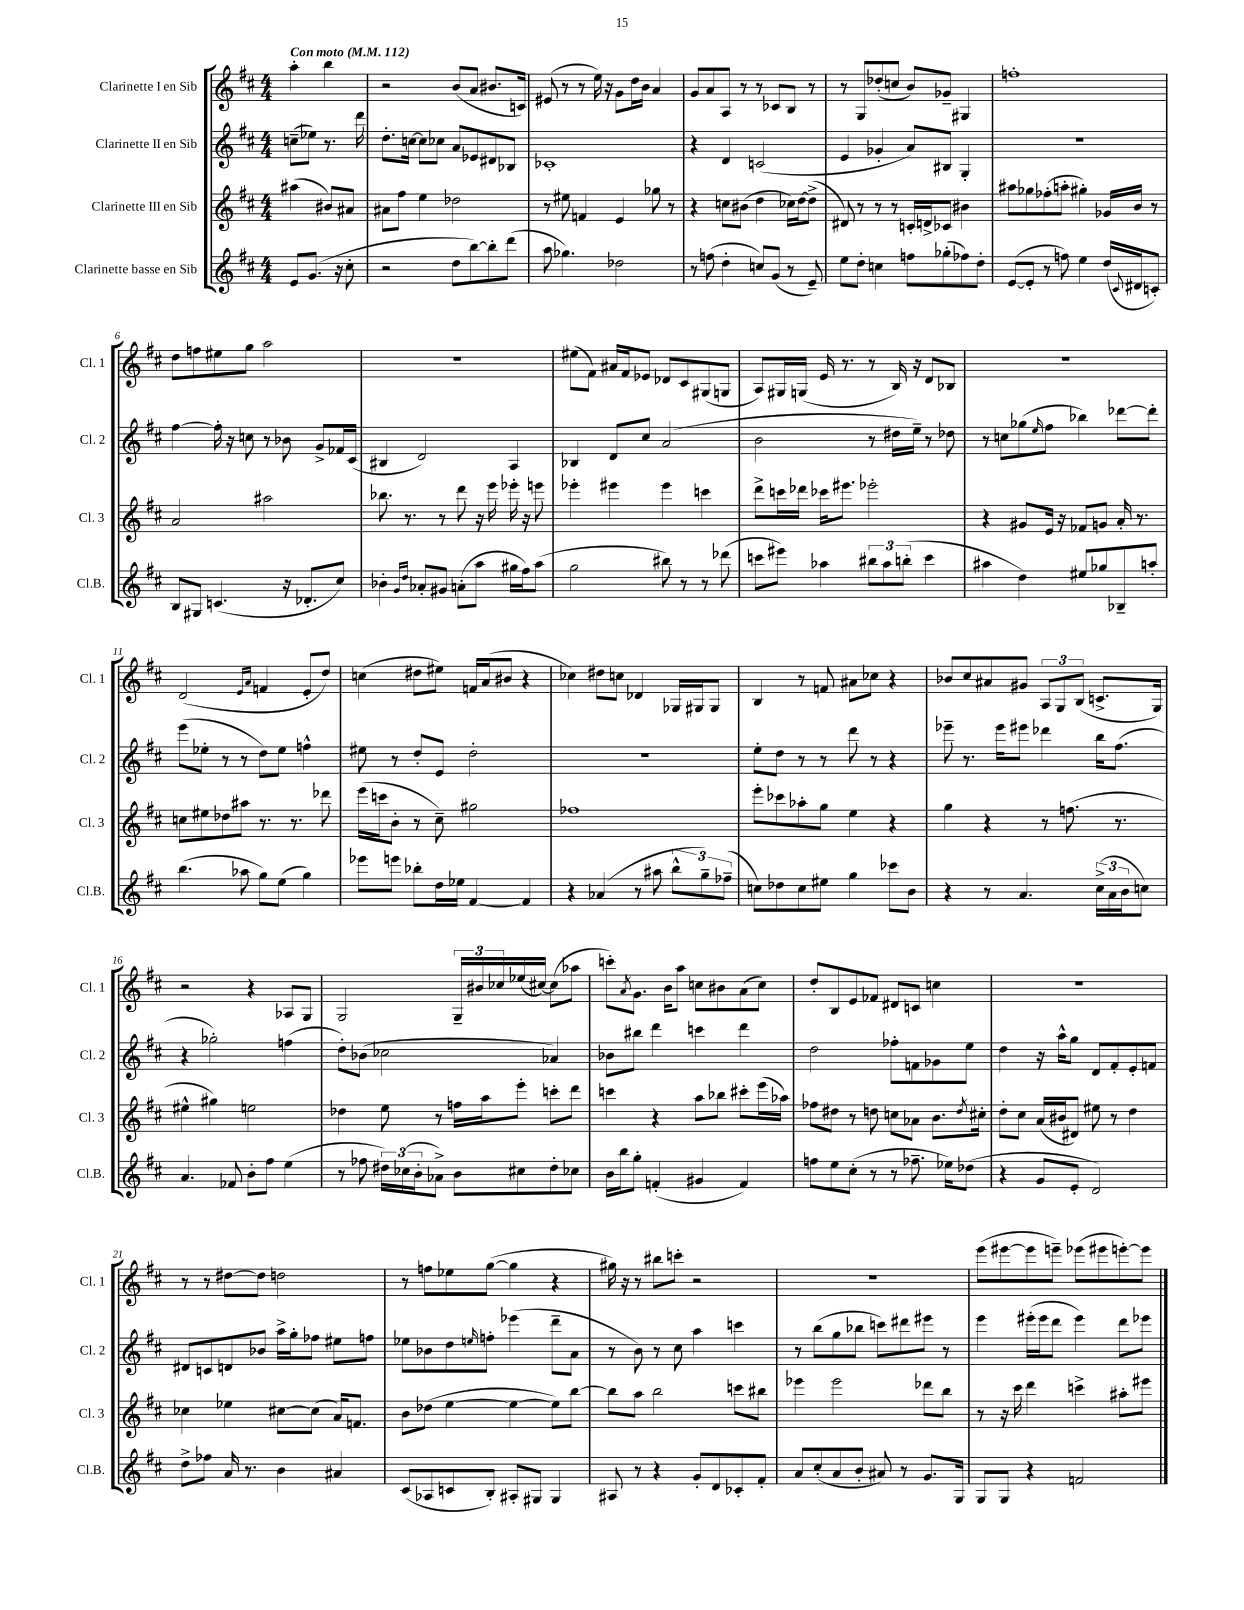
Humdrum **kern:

**kern	**kern	**kern	**kern
*staff4	*staff3	*staff2	*staff1
*clefG2	*clefG2	*clefG2	*clefG2
*k[f#c#]	*k[f#c#]	*k[f#c#]	*k[f#c#]
*M4/4	*M4/4	*M4/4	*M4/4
*MM112	*MM112	*MM112	*MM112
8e	(4aa#	(8cc~	4aa'
(8.g	.	8ee-)	.
.	8b#)	8.r	4bb
16r	.	.	.
8cc#'	8a#	.	.
.	.	16ddd	.
=	=	=	=
2r	8a#	8.dd'	2r
.	8ff#	.	.
.	.	[16cc	.
.	4ee	8cc]	.
.	.	8cc-	.
8dd	2dd-	8a	(8b
[8bb)	.	8e-	8a
8bb']	.	8d#	8.b#
(8ddd	.	8B-	.
.	.	.	16c)
=	=	=	=
8aa	8r	1c-'	(8e#
4.gg-)	8ee#	.	8r
.	4f	.	8r
.	.	.	16ee)
.	.	.	16r
2dd-	4e	.	8g
.	.	.	16dd
.	.	.	16b
.	8gg-	.	4a
.	8r	.	.
=	=	=	=
8r	4r	4r	8g
(8ff	.	.	8a
4dd'	8cc	4d	8A
.	(8b#	.	8r
8cc)	4dd	(2c	8r
(8g	.	.	8c-
8r	16cc-)	.	8B
.	[16dd	.	.
8e~)	(8dd^]	.	8r
=	=	=	=
8ee	8d#)	4e	8r
8dd'	8r	.	8G
4cc	8r	4g-'	(8dd-'
.	8r	.	8cc
8ff	16c'	8a)	8b)
.	16d^	.	.
(8gg-'	8c-	8B#	8g-~
8ff-)	4b#	4G'	4G#
8dd'	.	.	.
=	=	=	=
([8e	8aa#	1r	1ff'
8e']	8gg-	.	.
8r	(8ff-'	.	.
8ff)	8aa'	.	.
4ee	4gg#')	.	.
(16dd	16g-	.	.
8qqc#	.	.	.
16d#	16b	.	.
8c')	8r	.	.
=	=	=	=
8B	2a	[4ff#	8dd
8G#	.	.	8ff
(4.c	.	16ff#']	8ee#
.	.	16r	.
.	.	8cc	8gg
.	2aa#	8r	2aa
16r	.	8b-	.
8.d-'	.	.	.
.	.	8g^	.
8cc#)	.	16f-	.
.	.	(16c#	.
=	=	=	=
4b-'	8.bb-	4B#	1r
.	8.r	.	.
16qqg	.	.	.
16qqdd	.	.	.
8a-'	.	2d)	.
8g#	8r	.	.
(8a'	8ddd	.	.
8aa	16r	.	.
.	16eee	.	.
16gg#	16eee-'	4A	.
16ff#)	16r	.	.
(8aa	8eee	.	.
=	=	=	=
2gg	4eee-'	4B-	(8ee#
.	.	.	8f#)
.	4eee#	8d	16a#
.	.	.	16f#
.	.	8cc#	8e-
8bb#)	4eee#	(2a	8d-
8r	.	.	8c#
8r	4ccc	.	(8G#
(8ddd-	.	.	8G
=	=	=	=
8ccc	8ddd^	2b	8A)
8eee#)	16ccc	.	16G#
.	16ddd-	.	(16G
4aa-	16ccc-	.	16e
.	8.eee#	.	8.r
12bb#	2eee-'	8r	8r
12aa-	.	.	.
.	.	16dd#	16B)
(12bb'	.	.	.
.	.	16ee~)	16r
4ccc	.	8r	8d
.	.	8dd-	8B-
=	=	=	=
4aa#	4r	8r	1r
.	.	8cc	.
4dd)	8g#	(8gg-	.
.	.	16qqee	.
.	16e	8ff#	.
.	16r	.	.
8ee#	8f-	4bb-)	.
8gg-	8g	.	.
8B-~	16a'	[8ddd-	.
.	8.r	.	.
8aa'	.	8ddd-']	.
=	=	=	=
(4.bb	8cc	(8eee	(2d
.	8ee#	8ee-'	.
.	8dd-	8r	.
8aa-	8aa#	8r	.
.	.	.	16qqe
.	.	.	16qqa
8gg)	8.r	8dd)	4f
(8ee	.	8ee-	.
.	8.r	.	.
4gg)	.	4ff^^	8e'
.	8ddd-	.	8dd)
=	=	=	=
8eee-	(16eee	8ee#	(4cc
.	16ccc	.	.
8eee	8b'	8r	.
8bb-'	8r	8dd'	8dd#
16dd	8cc#~)	8e	8ee#)
16ee-	.	.	.
[4f#	2gg#	2dd'	16f
.	.	.	(16a
.	.	.	8b#
4f#]	.	.	4r
=	=	=	=
4r	1ff-	1r	4cc-)
(4a-	.	.	8dd#
.	.	.	8cc
8r	.	.	4d-
8aa#	.	.	.
12bb^^	.	.	16G-
.	.	.	16G#
12gg~)	.	.	.
.	.	.	8G#
(12ff-~	.	.	.
=	=	=	=
8cc)	8eee'	8ee'	4B
8dd-	8ccc-	8dd	.
8cc	8aa-'	8r	8r
8ee#	8gg	8r	8f
4gg	4ee	8ddd	8a#
.	.	8r	8cc-
8ccc-	4r	4r	4r
8b	.	.	.
=	=	=	=
4r	4gg	8eee-~	8b-
.	.	8.r	8cc#
8r	4r	.	8a#
.	.	16eee-	.
4.a	.	8eee#	8g#
.	8r	4ddd-	12A
.	.	.	12G
.	(8.ff	.	.
.	.	.	(12B
(24cc#^	.	16bb	8.c^
24a	.	.	.
.	8.r	(8.ff#	.
24b	.	.	.
8cc)	.	.	.
.	.	.	16G)
=	=	=	=
4.a	4ee#^^	4r	2r
.	4gg#)	2gg-')	.
8f-	.	.	.
8b'	2ee	.	4r
8ff#	.	.	.
(4ee	.	(4ff	8A-
.	.	.	8G
=	=	=	=
8r	4dd-	8dd')	2G
8ff-	.	(8b-	.
24dd#)	8ee	2cc-	.
(24cc-	.	.	.
24b'	.	.	.
8a-^)	8r	.	.
8b	16ff	.	24G~
.	.	.	24b#
.	16aa	.	.
.	.	.	24cc-
8cc#	8eee'	.	(16ee-
.	.	.	[16cc#)
8dd#'	8ccc'	4a-)	(8cc#]
8cc-	8ddd	.	8aa-
=	=	=	=
16b	4ccc	8b-	8ccc')
16bb	.	.	.
.	.	.	8qa
8gg'	.	8bb#	8.g
(4f'	4r	4ddd	.
.	.	.	16b
.	.	.	8aa
4g#	8aa	4ccc	8cc
.	8bb-	.	8b#
4f)	8ccc#'	4ddd	(8a
.	(16eee	.	8cc)
.	16aa-)	.	.
=	=	=	=
8ff	8ff-	2dd	8dd'
8ee	8dd#	.	8B
(8cc#'	8r	.	8e
8r	8dd	.	8f-
8r	8cc	8ff-'	8d#
8.ff-~	8a-	8f	8c
.	8.b	8g-	4cc
16ee-)	.	.	.
(8dd-	.	8ee	.
.	8qdd	.	.
.	16cc#'	.	.
=	=	=	=
4r	8dd'	4dd	1r
.	8cc#	.	.
8g	(16a	16r	.
.	16b#	16aa^^	.
8e'	8d#)	8gg	.
2d)	8ee#	8d	.
.	8r	8f#'	.
.	4dd	8e'	.
.	.	8f	.
=	=	=	=
8dd^	4cc-	8d#	8r
8ff-	.	8c	8r
16a	4ee-	8d	[8dd#
8.r	.	.	.
.	.	8b-	8dd#]
4b	[8cc#	16aa^	2dd
.	.	16gg'	.
.	(8cc#]	8ff-	.
4a#	16a)	8ee#	.
.	8.f	.	.
.	.	8ff	.
=	=	=	=
(8c#	8b	8ee-	8r
8A-	(8dd-	8b-	8ff
8c	[4ee	8dd	8ee-
.	.	16qqee	.
8B')	.	8ff'	([8gg
8A#'	4ee_	(4eee-	4gg]
8G#	.	.	.
4G#	8ee])	8ddd~	4r
.	[8bb	8a	.
=	=	=	=
8A#	8bb]	8r	16gg#)
.	.	.	16r
8r	8aa	8b)	8r
4r	2bb	8r	8bb#
.	.	8cc#	8ccc'
8g'	.	4aa	2r
8d	.	.	.
8c-'	8ccc	4ccc	.
8f#'	8bb#	.	.
=	=	=	=
8a	4eee-	8r	1r
(8cc#'	.	(8bb	.
8a	2eee-	8gg	.
8b'	.	8bb-	.
8a#)	.	8ccc)	.
8r	.	8ddd#	.
8.g	8ddd-	8eee#	.
.	8bb	8r	.
16G	.	.	.
=	=	=	=
8G	8r	4eee	(8eee
8G	16r	.	[8eee#
.	16ccc#	.	.
4r	4ddd	(16eee#'	8eee#]
.	.	16eee#	.
.	.	8ddd	8eee~)
2f	4ccc^	4eee#)	(8eee-
.	.	.	8eee#
.	8aa#'	8ddd	[8eee')
.	8eee#	8eee-	8eee]
==	==	==	==
*-	*-	*-	*-
